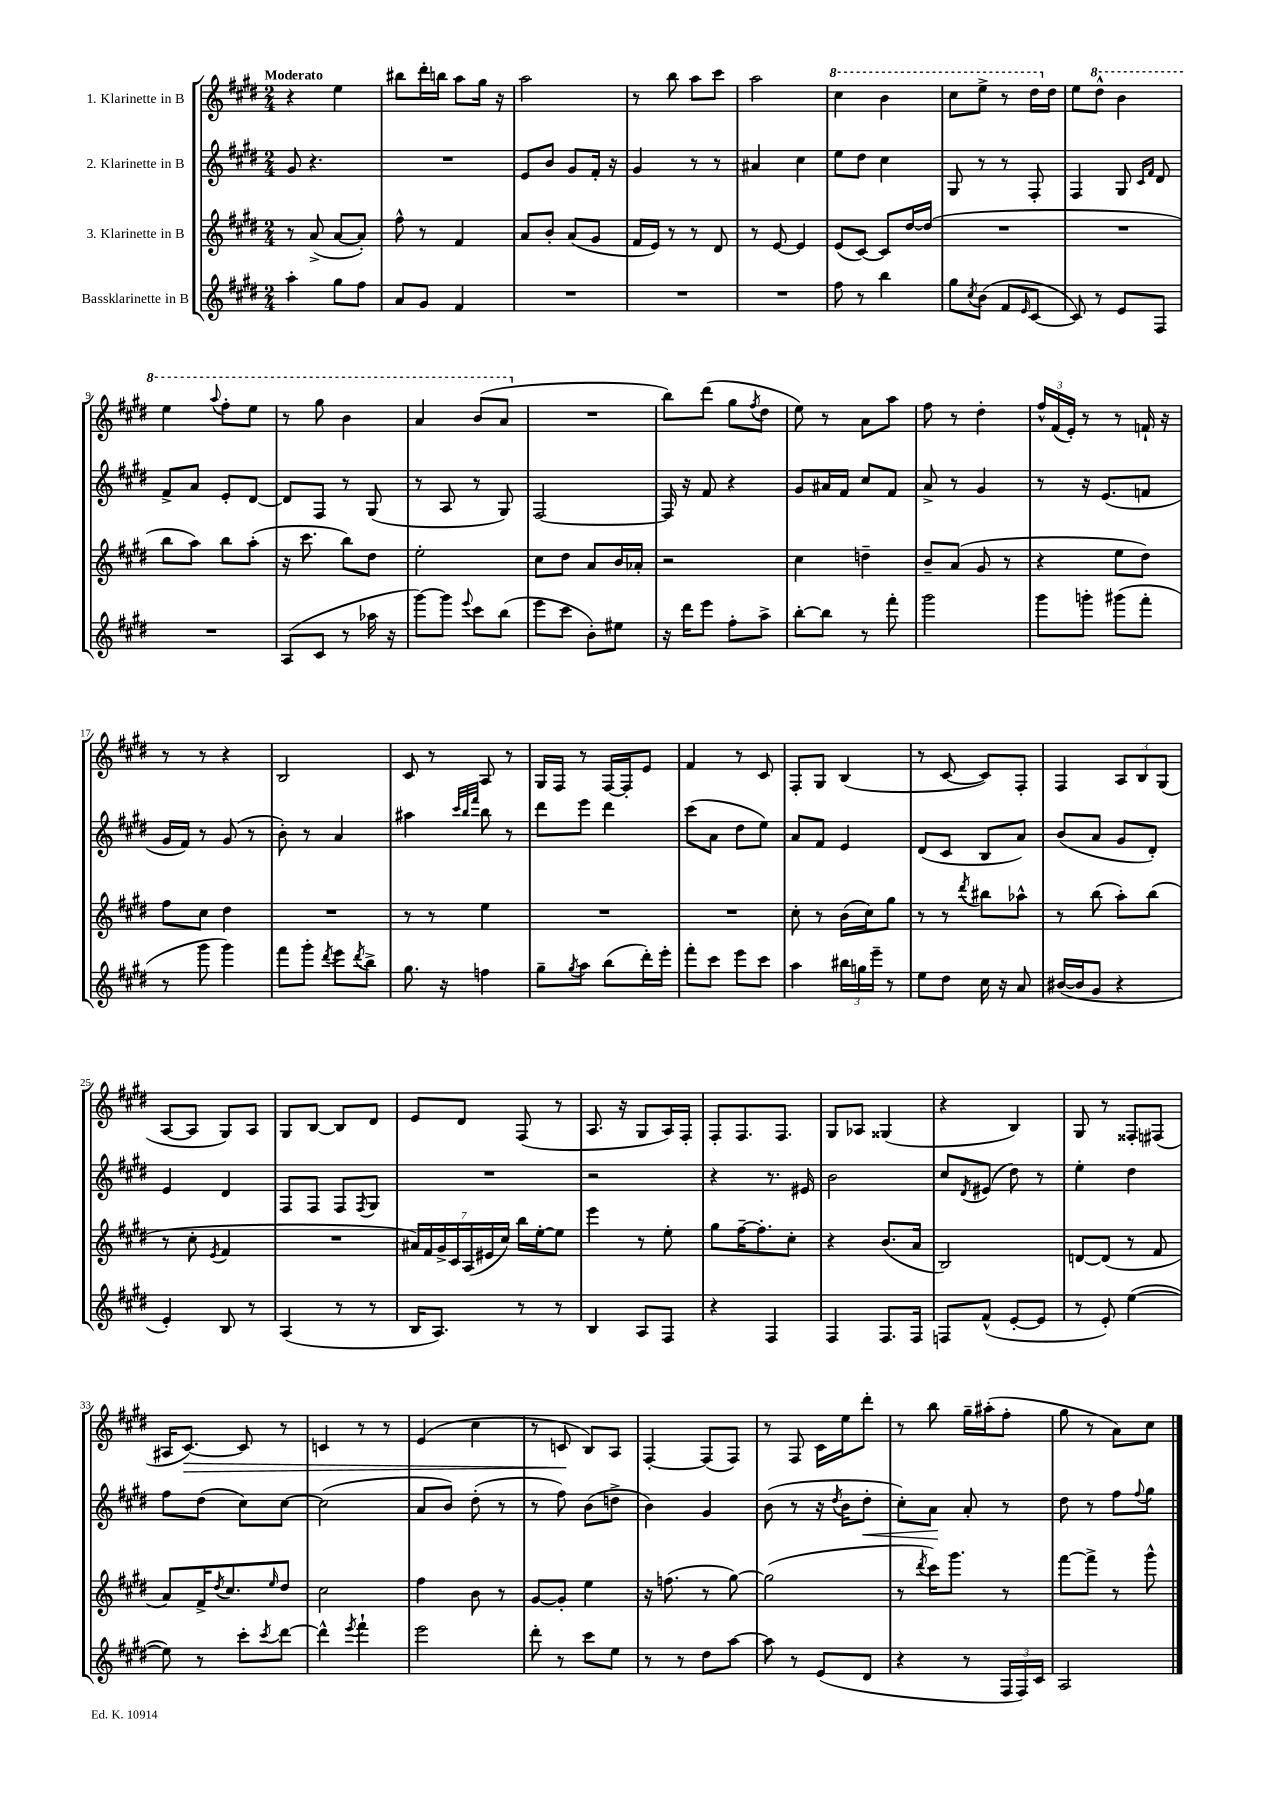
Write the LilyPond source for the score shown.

<<
\new StaffGroup <<
\new Staff = "s0" \with { instrumentName = "1. Klarinette in B" } {
    \clef treble \key e \major \numericTimeSignature \time 2/4 \tempo "Moderato"
    r4 e''4 |
    bis''8 dis'''16-. b''16 a''8 gis''16 r16 |
    a''2 |
    r8 b''8 a''8 cis'''8 |
    a''2 |
    \ottava #1 cis'''4 b''4 |
    cis'''8 e'''8-> r8 dis'''16 \ottava #0 dis''16 |
    e''8 \ottava #1 dis'''8-^ b''4 |
    e'''4 \appoggiatura { a'''8 } fis'''8-. e'''8 |
    r8 gis'''8 b''4 |
    a''4 b''8( a''8 \ottava #0 |
    R2 |
    b''8) dis'''8( gis''8 \acciaccatura { fis''8 } dis''8 |
    e''8) r8 a'8 a''8 |
    fis''8 r8 dis''4-. |
    \tuplet 3/2 { fis''16-^ fis'16( e'16-.) } r8 r8 f'16-! r16 |
    r8 r8 r4 |
    b2 |
    cis'8 r8 a8 r8 |
    gis16 fis16 r8 fis16~ fis16-. e'8 |
    fis'4 r8 cis'8 |
    fis8-. gis8 b4( |
    r8 cis'8~ cis'8) fis8-. |
    fis4 \tuplet 3/2 { a8 b8 gis8( } |
    a8~ a8 gis8) a8 |
    gis8 b8~ b8 dis'8 |
    e'8 dis'8 fis8( r8 |
    a8. r16 gis8 a16) fis16-. |
    fis8-. fis8. fis8. |
    gis8 aes8 gisis4( |
    r4 b4) |
    gis8 r8 fisis8-. fis8( |
    ais16 cis'8.~\>) cis'8 r8 |
    c'4 r8 r8 |
    e'4( cis''4 |
    r8 c'8\! b8) a8 |
    fis4~-. fis8( fis8) |
    r8 fis8 cis'16 e''16 dis'''8-. |
    r8 b''8 gis''16-- ais''16-.( fis''8-. |
    gis''8 r8 a'8) cis''8 \bar "|." |
}
\new Staff = "s1" \with { instrumentName = "2. Klarinette in B" } {
    \clef treble \key e \major \numericTimeSignature \time 2/4
    gis'8 r4. |
    R2 |
    e'8 b'8 gis'8 fis'16-. r16 |
    gis'4 r8 r8 |
    ais'4 cis''4 |
    e''8 dis''8 cis''4 |
    gis8 r8 r8 fis8-. |
    fis4 gis8 \grace { cis'16 fis'16 } dis'8 |
    fis'8-> a'8 e'8-. dis'8~ |
    dis'8 fis8 r8 gis8( |
    r8 a8 r8 gis8) |
    fis2~ |
    fis16 r16 fis'8 r4 |
    gis'8 ais'16 fis'16 cis''8 fis'8 |
    a'8-> r8 gis'4 |
    r8 r16 e'8.( f'8 |
    gis'16 fis'16) r8 gis'8( r8 |
    b'8-.) r8 a'4 |
    ais''4 \grace { cis'''32 b''32 fis'''32 } b''8 r8 |
    dis'''8 e'''8 dis'''4 |
    cis'''8( a'8 dis''8 e''8) |
    a'8 fis'8 e'4 |
    dis'8( cis'8 b8 a'8) |
    b'8( a'8 gis'8 dis'8-.) |
    e'4 dis'4 |
    fis8 fis8 fis8 \acciaccatura { fis8 } gis8 |
    R2 |
    r2 |
    r4 r8. eis'16 |
    b'2 |
    cis''8 \acciaccatura { dis'8 } eis'8( dis''8) r8 |
    e''4-. dis''4 |
    fis''8 dis''8( cis''8) cis''8~ |
    cis''2( |
    a'8 b'8) dis''8-.( r8 |
    r8 fis''8) b'8( d''8-> |
    b'4) gis'4 |
    b'8( r8 r16 \acciaccatura { dis''8 } b'16 dis''8-.\< |
    cis''8-.) a'8\! a'8-. r8 |
    dis''8 r8 fis''8 \appoggiatura { fis''8 } gis''8 \bar "|." |
}
\new Staff = "s2" \with { instrumentName = "3. Klarinette in B" } {
    \clef treble \key e \major \numericTimeSignature \time 2/4
    r8 a'8->( a'8~ a'8-.) |
    fis''8-^ r8 fis'4 |
    a'8 b'8-. a'8( gis'8 |
    fis'16 e'16) r8 r8 dis'8 |
    r8 e'8~ e'4 |
    e'8( cis'8~) cis'8 dis''16~ dis''16( |
    R2 |
    R2 |
    b''8 a''8) b''8 a''8-.( |
    r16 cis'''8. b''8) dis''8 |
    e''2-. |
    cis''8 dis''8 a'8 b'16 aes'16-. |
    r2 |
    cis''4 d''4-- |
    b'8-- a'8( gis'8 r8 |
    r4 e''8 dis''8) |
    fis''8 cis''8 dis''4 |
    R2 |
    r8 r8 e''4 |
    R2 |
    R2 |
    cis''8-. r8 b'16( cis''16) gis''8 |
    r8 r8 \acciaccatura { dis'''8 } bis''8 aes''8-^ |
    r8 b''8( a''8-.) b''8( |
    r8 cis''8-. \acciaccatura { e'8 } fis'4 |
    R2 |
    \tuplet 7/4 { ais'16) fis'16 gis'16-> cis'16 a16( eis'16 cis''16) } b''16 e''16~-. e''8 |
    e'''4 r8 e''8-. |
    gis''8 fis''16~-- fis''8.-. cis''8-. |
    r4 b'8.( a'16 |
    b2) |
    d'8~ d'8( r8 fis'8 |
    a'8) fis'16-> \acciaccatura { dis''8 } cis''8. \grace { e''16 } dis''8 |
    cis''2 |
    fis''4 b'8 r8 |
    gis'8~ gis'8-. e''4 |
    r16 f''8.( r8 gis''8~) |
    gis''2( |
    r8 \acciaccatura { dis'''8 } cis'''16) gis'''8. r8 |
    fis'''8~ fis'''8-> r8 gis'''8-^ \bar "|." |
}
\new Staff = "s3" \with { instrumentName = "Bassklarinette in B" } {
    \clef treble \key e \major \numericTimeSignature \time 2/4
    a''4-. gis''8 fis''8 |
    a'8 gis'8 fis'4 |
    R2 |
    R2 |
    R2 |
    fis''8 r8 b''4 |
    gis''8 \acciaccatura { cis''8 } b'8( fis'8 \grace { e'16 } cis'8~ |
    cis'8) r8 e'8 fis8 |
    R2 |
    a8( cis'8 r8 aes''16 r16 |
    gis'''8~) gis'''8 \appoggiatura { e'''8 } cis'''8 b''8( |
    e'''8 cis'''8 b'8-.) eis''8 |
    r16 dis'''16 e'''8 fis''8-. a''8-> |
    b''8~-. b''8 r8 fis'''8-. |
    gis'''2 |
    gis'''8 g'''8-. gis'''8( fis'''8-. |
    r8 gis'''8 gis'''4) |
    fis'''8 gis'''8-. \acciaccatura { dis'''8 } e'''8 \acciaccatura { dis'''8 } b''8-> |
    gis''8. r16 f''4 |
    gis''8-- \acciaccatura { gis''8 } a''8 b''8( dis'''16-.) e'''16-. |
    fis'''8-. cis'''8 e'''8 cis'''8 |
    a''4 \tuplet 3/2 { bis''16 g''16 e'''16-- } r8 |
    e''8 dis''8 cis''16 r16 a'8 |
    bis'16~( bis'16 gis'8 r4 |
    e'4-.) b8 r8 |
    a4( r8 r8 |
    b16 a8.) r8 r8 |
    b4 a8 fis8 |
    r4 fis4 |
    fis4 fis8. fis16 |
    f8 fis'8-^( e'8~-. e'8 |
    r8 e'8-.) e''4~( |
    e''8) r8 cis'''8-. \acciaccatura { cis'''8 } dis'''8~ |
    dis'''4-^ \acciaccatura { e'''8 } fis'''4-! |
    e'''2 |
    dis'''8-. r8 cis'''8 e''8 |
    r8 r8 dis''8 a''8~ |
    a''8 r8 e'8( dis'8 |
    r4 r8 \tuplet 3/2 { fis16 fis16) cis'16 } |
    a2 \bar "|." |
}
>>
>>
